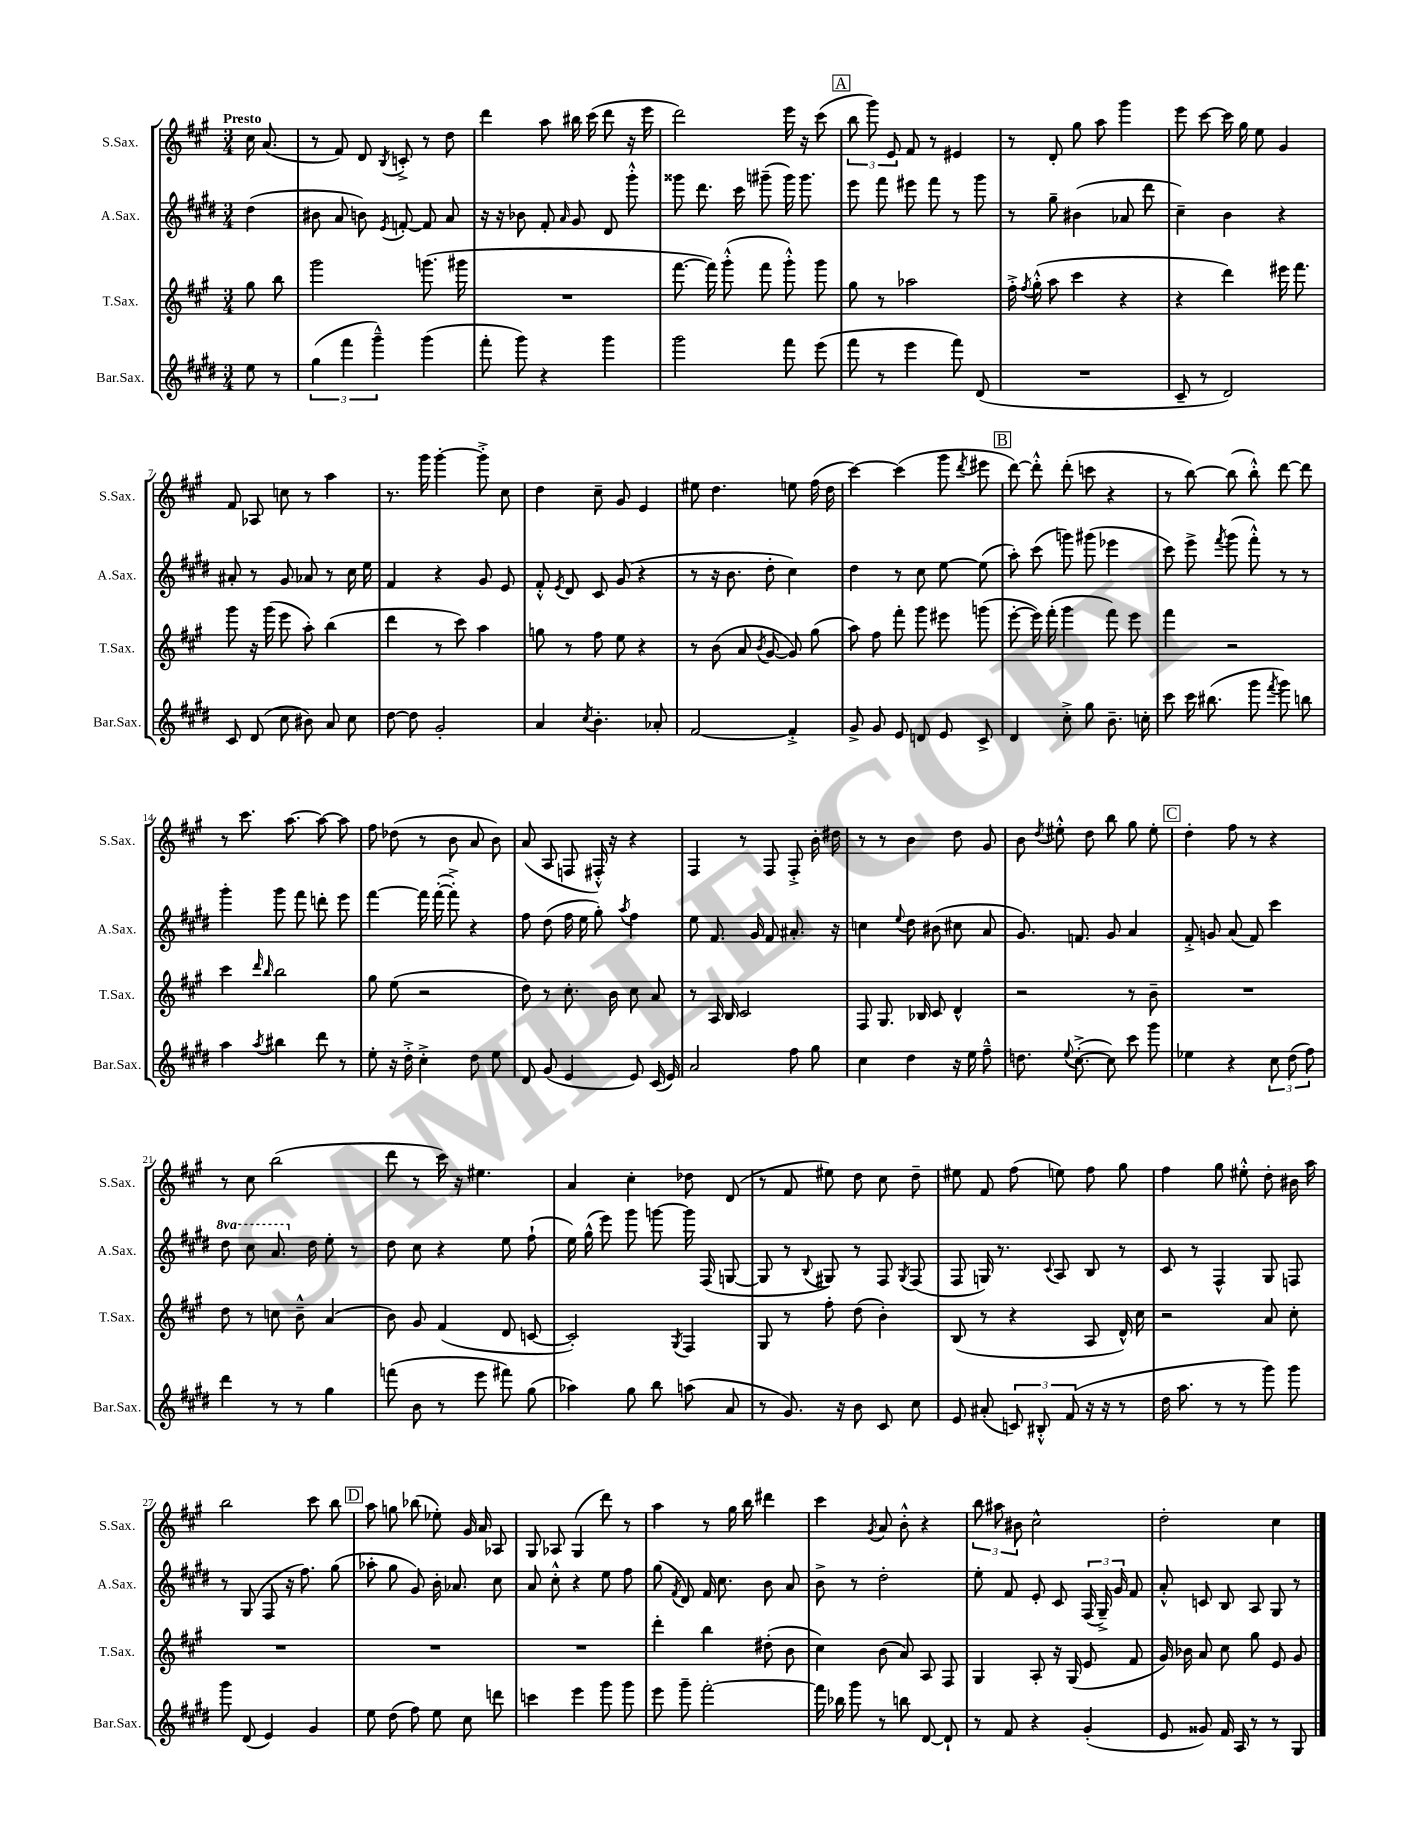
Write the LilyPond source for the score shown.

<<
\new StaffGroup <<
\new Staff = "s0" \with { instrumentName = "S.Sax." shortInstrumentName = "S.Sax." } {
    \clef treble \key a \major \numericTimeSignature \time 3/4 \partial 4 \tempo "Presto"
    \autoBeamOff cis''16 a'8.( |
    r8 fis'8) d'8 \acciaccatura { b8 } c'8-.-> r8 d''8 |
    d'''4 a''8 bis''16 cis'''16( d'''8 r16 e'''16 |
    d'''2) e'''16 r16 cis'''8( |
    \mark \markup { \box "A" } \tuplet 3/2 { b''8 gis'''8) e'8 } fis'8 r8 eis'4 |
    r8 d'8-. gis''8 a''8 gis'''4 |
    e'''8 cis'''8~ cis'''16 gis''16 e''8 gis'4 |
    fis'8 aes8 c''8 r8 a''4 |
    r8. gis'''16 gis'''4~-. gis'''8-.-> cis''8 |
    d''4 cis''8-- gis'8 e'4 |
    eis''8 d''4. e''8 fis''16( d''16 |
    cis'''4~) cis'''4( gis'''8 \acciaccatura { d'''8 } eis'''8 |
    \mark \markup { \box "B" } d'''8~) d'''8-.-^ d'''8-.( c'''8 r4 |
    r8 b''8~) b''8( b''8-.-^) d'''8~ d'''8 |
    r8 cis'''8. a''8.~ a''8~ a''8 |
    fis''8 des''8( r8 b'8 a'8 b'8) |
    a'8( a8 f8 fis16-.-^) r16 r4 |
    fis4 r8 fis8 fis8-.-> b'16-. dis''16 |
    r8 r8 b'4 d''8 gis'8 |
    b'8 \acciaccatura { d''8 } eis''8-.-^ d''8 b''8 gis''8 eis''8-. |
    \mark \markup { \box "C" } d''4-. fis''8 r8 r4 |
    r8 cis''8 b''2( |
    d'''8 r8 cis'''16) r16 eis''4. |
    a'4 cis''4-. des''8 d'8( |
    r8 fis'8 eis''8) d''8 cis''8 d''8-- |
    eis''8 fis'8 fis''8( e''8) fis''8 gis''8 |
    fis''4 gis''8 eis''8-.-^ d''8-. bis'16 a''16 |
    b''2 cis'''8 b''8 |
    \mark \markup { \box "D" } a''8 g''8 bes''8( ees''8-.) gis'16 a'16 aes8 |
    gis8 aes8 gis4( d'''8) r8 |
    a''4 r8 gis''16 b''16 dis'''4 |
    cis'''4 \acciaccatura { gis'8 } a'8 b'8-.-^ r4 |
    \tuplet 3/2 { b''8 ais''8 bis'8 } cis''2-^ |
    d''2-. cis''4 \bar "|." |
}
\new Staff = "s1" \with { instrumentName = "A.Sax." shortInstrumentName = "A.Sax." } {
    \clef treble \key e \major \numericTimeSignature \time 3/4 \set Staff.ottavationMarkups = #ottavation-simple-ordinals \partial 4
    \autoBeamOff dis''4( |
    bis'8 a'8 b'8) \acciaccatura { e'8 } f'8~-. f'8 a'8 |
    r16 r16 bes'8 fis'8-. \grace { a'16 } gis'8 dis'8 gis'''8-.-^ |
    gisis'''8 dis'''8. cis'''16 gis'''8--( gis'''16) gis'''8. |
    \mark \markup { \box "A" } e'''8 fis'''8 eis'''8 fis'''8 r8 gis'''8 |
    r8 gis''8-- bis'4( aes'8 dis'''8 |
    cis''4--) b'4 r4 |
    ais'8-. r8 gis'8 aes'8 r8 cis''16 e''16 |
    fis'4 r4 gis'8 e'8 |
    fis'8-.-^ \acciaccatura { e'8 } dis'8 cis'8 gis'8( r4 |
    r8 r16 b'8. dis''8-. cis''4) |
    dis''4 r8 cis''8 e''8~ e''8( |
    \mark \markup { \box "B" } a''8-.) cis'''8( g'''8) gis'''8( ees'''4 |
    cis'''8) e'''8-> \acciaccatura { fis'''8 } gis'''8( fis'''8-.-^) r8 r8 |
    gis'''4-. gis'''8 fis'''8 d'''8-. e'''8 |
    fis'''4~ fis'''16 fis'''16~-.( fis'''8-.->) r4 |
    fis''8 dis''8( fis''16 e''16 gis''8-.) \acciaccatura { a''8 } fis''4 |
    e''8 fis'8. gis'16 fis'8 ais'8.-. r16 |
    c''4 \appoggiatura { e''8 } dis''8 bis'8( cis''8 a'8 |
    gis'8.) f'8. gis'8 a'4 |
    \mark \markup { \box "C" } fis'8-.-> g'8 a'8( fis'8) cis'''4 |
    \ottava #1 dis'''8 cis'''8 a''8. \ottava #0 dis''16 e''8-. r8 |
    dis''8 cis''8 r4 e''8 fis''8-!( |
    e''16) gis''16-^( e'''8) gis'''8 g'''8~ g'''16 fis16( g8~ |
    g8 r8 \appoggiatura { b8 } gis8) r8 fis8 \acciaccatura { gis8 } fis8( |
    fis8 g16) r8. \appoggiatura { cis'8 } a8 b8 r8 |
    cis'8 r8 fis4-^ gis8 f8 |
    r8 gis8( fis8 r16 fis''8.) gis''8( |
    \mark \markup { \box "D" } aes''8-. gis''8 gis'8) b'16-. aes'8. cis''8 |
    a'8 cis''8-.-^ r4 e''8 fis''8 |
    gis''8( \acciaccatura { fis'8 } dis'8) fis'16 cis''8. b'8 a'8 |
    b'8-> r8 dis''2-. |
    e''8-. fis'8 e'8-. cis'8 \tuplet 3/2 { fis16( gis16--->) gis'16 } fis'8 |
    a'8-.-^ c'8 b8 a8 gis8 r8 \bar "|." |
}
\new Staff = "s2" \with { instrumentName = "T.Sax." shortInstrumentName = "T.Sax." } {
    \clef treble \key a \major \numericTimeSignature \time 3/4 \partial 4
    \autoBeamOff gis''8 b''8 |
    gis'''2 g'''8.( gis'''16 |
    R2. |
    fis'''8.~ fis'''16) gis'''8-.-^( fis'''8 gis'''8-.-^) gis'''8 |
    \mark \markup { \box "A" } gis''8 r8 aes''2 |
    fis''16-.-> \acciaccatura { fis''8 } gis''16-.-^( a''8 cis'''4 r4 |
    r4 d'''4) eis'''16 fis'''8. |
    gis'''8 r16 gis'''16( e'''8 a''8-.) b''4( |
    d'''4 r8 cis'''8) a''4 |
    g''8 r8 fis''8 e''8 r4 |
    r8 b'8( a'8 \acciaccatura { b'8 } gis'8~ gis'8) gis''8( |
    a''8) fis''8 fis'''8-. gis'''8 eis'''8 g'''8( |
    \mark \markup { \box "B" } e'''8~-. e'''16) fis'''16-.( gis'''4 fis'''8) e'''8 |
    fis'''4 r2 |
    cis'''4 \grace { d'''16 b''16 } b''2 |
    gis''8 e''8( r2 |
    d''8) r8 cis''8.-. b'16 cis''8 a'8 |
    r8 a16 b16 cis'2 |
    fis8 gis8. bes16 cis'8 d'4-^ |
    r2 r8 b'8-- |
    \mark \markup { \box "C" } R2. |
    d''8 r8 c''8 b'8---^ a'4( |
    b'8) gis'8 fis'4( d'8 c'8~ |
    c'2-.) \acciaccatura { gis8 } fis4 |
    gis8 r8 fis''8-. d''8( b'4-.) |
    b8( r8 r4 a8 d'16-^) cis''16 |
    r2 a'8 cis''8-. |
    R2. |
    \mark \markup { \box "D" } R2. |
    R2. |
    d'''4-. b''4 dis''8-.( b'8 |
    cis''4) b'8( a'8) a8 fis8 |
    gis4 a8-. r16 gis16( e'8 fis'8 |
    gis'16) bes'16 a'8 cis''8 gis''8 e'8 gis'8 \bar "|." |
}
\new Staff = "s3" \with { instrumentName = "Bar.Sax." shortInstrumentName = "Bar.Sax." } {
    \clef treble \key e \major \numericTimeSignature \time 3/4 \partial 4
    \autoBeamOff e''8 r8 |
    \tuplet 3/2 { gis''4( fis'''4 gis'''4---^) } gis'''4( |
    fis'''8-. gis'''8) r4 gis'''4 |
    gis'''2 fis'''8 e'''8( |
    \mark \markup { \box "A" } fis'''8 r8 e'''4 fis'''8) dis'8( |
    R2. |
    cis'8-- r8 dis'2) |
    cis'8 dis'8( cis''8 bis'8) a'8 cis''8 |
    dis''8~ dis''8 gis'2-. |
    a'4 \acciaccatura { cis''8 } b'4.-. aes'8-. |
    fis'2~ fis'4-.-> |
    gis'8-> gis'8 e'8 d'8 e'8 cis'8-> |
    \mark \markup { \box "B" } dis'4 cis''8-.-> gis''8 b'8.-- c''16-. |
    cis'''8 cis'''16 bis''8.( gis'''8 \acciaccatura { fis'''8 } gis'''8) b''8 |
    a''4 \acciaccatura { a''8 } bis''4 dis'''8 r8 |
    e''8-. r16 dis''16-.-> cis''4-.-> dis''8 e''8 |
    dis'8 gis'8( e'4 e'8) cis'16( e'16) |
    a'2 fis''8 gis''8 |
    cis''4 dis''4 r16 e''16 fis''8---^ |
    d''8. \appoggiatura { e''8 } cis''8.~-.->( cis''8) cis'''8 gis'''8 |
    \mark \markup { \box "C" } ees''4 r4 \tuplet 3/2 { cis''8 dis''8( fis''8) } |
    dis'''4 r8 r8 gis''4 |
    f'''8( b'8 r8 e'''8 fis'''8) gis''8( |
    aes''4) gis''8 b''8 a''8( a'8 |
    r8 gis'8.) r16 b'8 cis'8 cis''8 |
    e'8 ais'8-.( \tuplet 3/2 { c'8) bis8-.-^ fis'8( } r16 r16 r8 |
    dis''16 a''8. r8 r8 gis'''8) gis'''8 |
    gis'''8 dis'8( e'4) gis'4 |
    \mark \markup { \box "D" } e''8 dis''8( fis''8) e''8 cis''8 d'''8 |
    c'''4 e'''4 gis'''8 gis'''8 |
    e'''8 gis'''8-- fis'''2~-. |
    fis'''16 bes''16 gis'''8 r8 b''8 dis'8~ dis'8-! |
    r8 fis'8 r4 gis'4-.( |
    e'8 gisis'8) fis'16 a16 r8 r8 gis8 \bar "|." |
}
>>
>>
